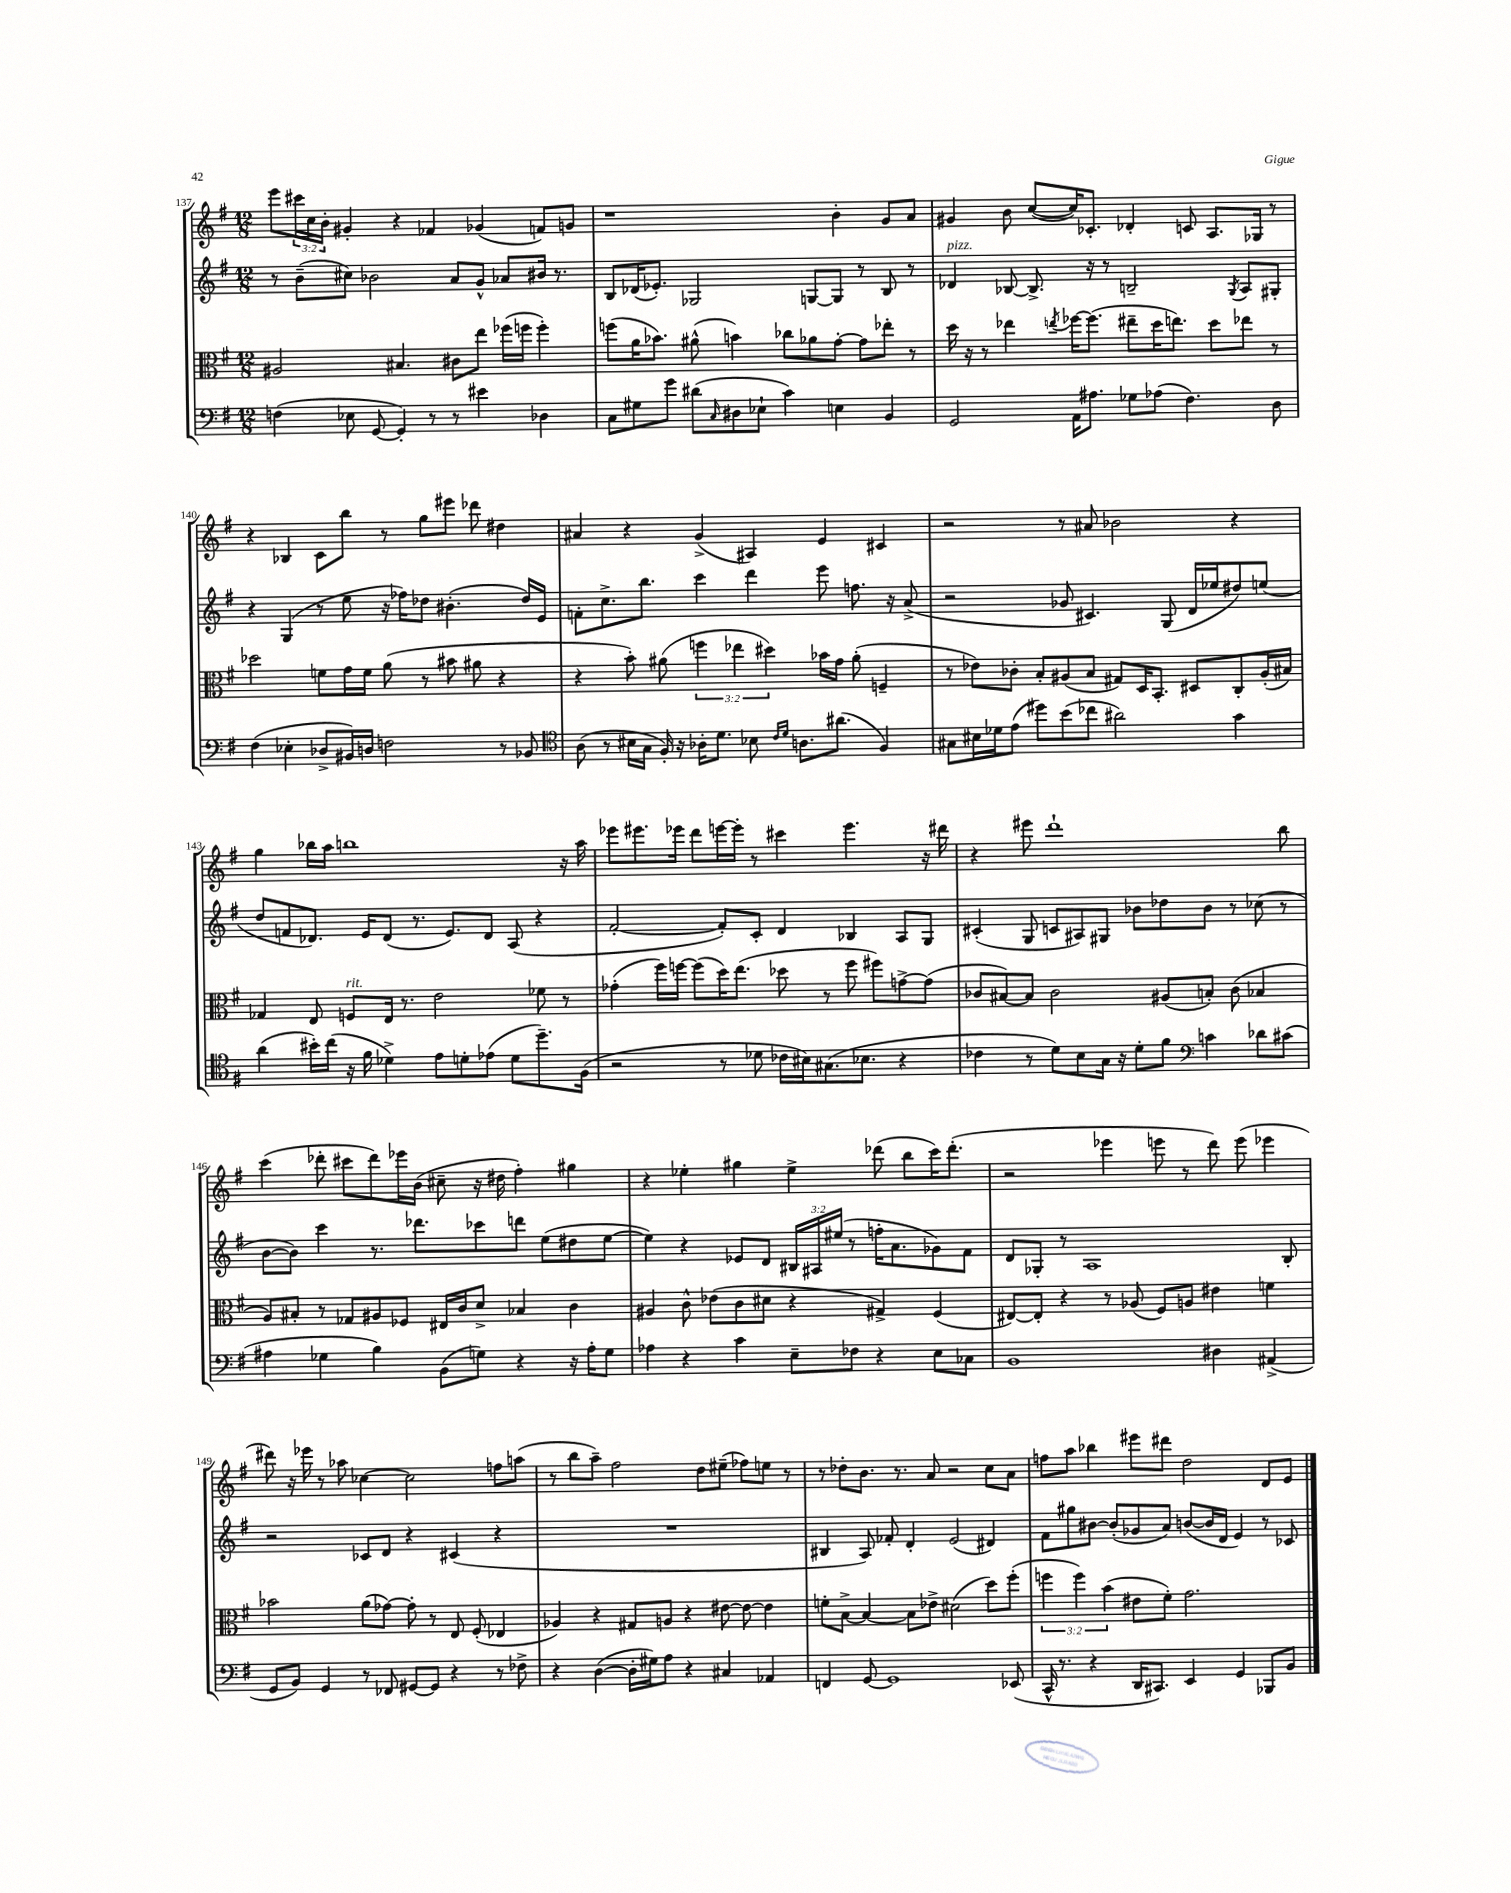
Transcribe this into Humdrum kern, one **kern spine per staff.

**kern	**kern	**kern	**kern
*staff4	*staff3	*staff2	*staff1
*clefF4	*clefC3	*clefG2	*clefG2
*k[f#]	*k[f#]	*k[f#]	*k[f#]
*M12/8	*M12/8	*M12/8	*M12/8
(4F\	2A#/	8r	8eee\L
.	.	(8b~\L	24ccc#\L
.	.	.	24cc\
.	.	.	24b'\JJ
8E-\	.	8cc#\J)	4g#'/
[8GG/	.	2b-\	.
4GG'/])	4.B#/	.	4r
8r	.	.	4f-/
8r	8c#\L	8a/L	.
4e#\	8ee\J	8g^^/J	(4g-/
.	(16ff-\LL	8a-/L	.
.	16ff\JJ	.	.
4D-\	4ff'\)	16b#/Jk	8f/L)
.	.	8.r	.
.	.	.	8g/J
=	=	=	=
8C\L	(8ff\L	8B/L	1r
8G#\	16a\K	(16d-/K	.
.	8.b-\J)	8.e-'/J)	.
8g\J	.	.	.
(8d#\L	(8a#^^\	2G-/	.
16qqC/	.	.	.
8D#\	4b\)	.	.
8E-`\J	.	.	.
4c\)	8cc-\L	.	.
.	8a-\	[8G/L	.
4E\	[8g'\J	8G/]J	4b'\
.	8g\]L	8r	.
4BB/	8ee-'\J	8B/	8g/L
.	8r	8r	8a/J
=	=	=	=
2GG/	16dd\	4d-/	4g#/
.	16r	.	.
.	8r	.	.
.	4ee-\	[8B-/	8b\
.	.	8.B-^/]	([8cc/L
.	8qee/	.	.
16AA\LK	[16ff-\LK	.	16cc/]K)
8.A#\J	(8.ff-\]J	16r	8.c-'/J
.	.	8r	.
8G-\L	8ee#~\L	2B~/	4d-'/
(8A-\J	16dd\K	.	.
.	8.ee\J)	.	.
4.F#\)	.	.	8c/
.	8dd\L	.	8.A/L
.	.	8qG/	.
.	8ee-\J	8A/L	.
.	.	.	16G-/Jk
8D\	8r	8G#'/J	8r
=	=	=	=
(4F#\	2dd-\	4r	4r
4E-'\	.	(4G/	4B-/
8D-^/L	8f\L	8r	8c\L
16BB#/L)	16g\L	8ee\	8bb\J
16D/JJ	16f\JJ	.	.
2F\	(8a\	16r	8r
.	.	16ff-\LK)	.
.	8r	8dd-\J	8gg\L
.	8b#\	(4.b#'\	8eee#\J
.	8a#\	.	8ddd-\
8r	4r	.	4dd#\
8BB-/	.	16dd-/LL)	.
.	.	16e/JJ	.
=	=	=	=
*clefC4	*	*	*
(8A\	4r	8f'\L	4a#/
8r	.	8.cc^\	.
16B#\LL	8b'\)	.	4r
16G\JJ	.	8.bb\J	.
16F#'/)	(8a#\	.	.
16r	.	.	.
16A-'\LK	6ff\	4ccc\	(4g^/
8.d\J	.	.	.
.	6ee-\	.	.
8B-\	.	4ddd\	4A#/)
.	6dd#\)	.	.
16qqc/LL	.	.	.
16qqd/JJ	.	.	.
8.A\L	.	.	.
.	16b-\LL	8eee\	4e/
(8.a#\J	16g\JJ	.	.
.	(8a#'\	8.ff\	.
4F#/)	4F~/	.	4c#/
.	.	16r	.
.	.	(8a^/	.
=	=	=	=
8G#\L	8r	2r	2r
16B#\L	8e-\L)	.	.
16d-\J	.	.	.
(8e\J	8c-'\J	.	.
8dd#\L)	8B'/L	.	.
(8b\	(8A#/	8g-/	8r
8cc-\J	8B/J	4.c#/)	8a#/
2a#\)	8G#/L)	.	2b-\
.	16D/K	.	.
.	8.BB'/J	.	.
.	.	(8G/	.
.	8D#/L	16d/LL	.
.	.	16ee-/J	.
4g\	8C'/	8dd#/)	4r
.	(16A#'/L	(8ee/J	.
.	16B#/JJ)	.	.
=	=	=	=
(4a\	4G-/	8dd/L	4gg\
.	.	8f/	.
16b#'\LL)	8E/	8.d-/J)	16bb-\LL
(16cc\JJ	.	.	16aa\JJ
16r	8F/L	.	1bb
16f#\	.	16e/LK	.
4d-^\)	16E/Jk	(8d-/J	.
.	8.r	.	.
.	.	8.r	.
8e\L	2e\	.	.
.	.	8.e/L)	.
8d'\	.	.	.
(8e-\J	.	8d-/J	.
8d\L	.	(8A/	.
8.dd~\)	8f-\	4r	.
.	8r	.	16r
(16F#\Jk	.	.	16aa\
=	=	=	=
2r	(4g-'\	[2f#'/	8eee-\L
.	.	.	8.eee#\
.	16ff#\LL)	.	.
.	[16ff\JJ	.	16eee-\Jk
.	(8ff\]L	.	8ddd\L
8r	16dd\K)	8f#'/]L)	[16eee\L
.	(8.ee\J	.	16eee'\]JJ
8d-\	.	8c'/J	8r
16c-\LL	8dd-\	4d/	4ccc#\
16B#\J)	.	.	.
(8.G#\	8r	.	.
.	8ff\	4B-/	4.eee\
8.B-\J	.	.	.
.	8ff#\L)	.	.
4r	[8g^\	8A/L	.
.	(8g\]J	8G/J	16r
.	.	.	16ddd#\
=	=	=	=
4c-\	8c-/L	(4c#'/	4r
.	[8B#/)	.	.
8r	8B#/]J	8G/	8eee#\
8d\L)	2c-\	8c/L	1ddd`
8B\	.	8A#/)	.
16G\Jk	.	8G#/J	.
16r	.	.	.
8d'\L	.	8b-\L	.
8f#\J	(8A#/L	8dd-\	.
*clefF4	*	*	*
4c\	8B'/J)	8b-\J	.
.	(8c-\	8r	.
8d-\L	4B-/	(8cc-\	.
(8c#\J	.	8r	8bb\
=	=	=	=
4A#\	8A/L)	[8b\L	(4ccc\
.	8B#'/J	8b\]J)	.
4G-\	8r	4ccc\	8ddd-'\
.	8G-/L	.	8ccc#\L
4B\)	8A#/	8.r	8ddd-\)
.	8F-/J	.	16eee-\L
.	.	8.ddd-\L	(16b\JJ
(8BB\L	16E#/LL	.	8cc#~\
.	16c/J	.	.
8G\J)	8d^/J	8ccc-\	16r
.	.	.	16dd#\
4r	4B-/	8ddd\J	4ff#'\)
.	.	(8ee\L	.
16r	4c\	8dd#\	4gg#\
16A#'\LK	.	.	.
8G\J	.	[8ee\J	.
=	=	=	=
4A-\	4A#/	4ee\])	4r
4r	8c^^\	4r	4ee-'\
.	(8e-\L	.	.
4c\	8c\	8e-/L	4gg#\
.	8d#\J	8d/J	.
8E~\L	4r	24B#/LL	4ee-^\
.	.	24A#/	.
.	.	(24ee#/JJ	.
8F-\J	.	8r	.
4r	4G#^/)	16ff'\LK	(8ddd-\
.	.	8.a\	.
.	.	.	8bb\L
8E\L	(4F#/	8g-\)	16ccc\K)
.	.	.	(8.ddd-'\J
8C-\J	.	8f#\J	.
=	=	=	=
1BB	[8E#/L)	8d/L	2r
.	8E#'/]J	8G-'/J	.
.	4r	8r	.
.	.	1A	.
.	8r	.	4eee-\
.	(8A-/	.	.
.	8F#/L)	.	8eee\
.	8A/J	.	8r
4D#\	4e#\	.	8ddd\)
.	.	.	(8eee\
(4AA#^/	4f\	.	4eee-\
.	.	8B'/	.
=	=	=	=
8GG/L	2b-\	2r	8ddd#\)
8BB/J)	.	.	16r
.	.	.	16eee-\
4GG/	.	.	8r
.	.	.	8aa-\
8r	(8a\L	8c-/L	[4cc-\
8FF-/	[8g-\J)	8d/J	.
[8GG#/L	8g-'\]	4r	2cc-\]
8GG#/]J	8r	.	.
4r	8E/	(4c#/	.
.	(8F#'/	.	.
8r	4E-/	4r	8ff\L
8F-^\	.	.	(8aa\J
=	=	=	=
4r	4A-/)	1.r	8r
.	.	.	8bb\L
([4D\	4r	.	8aa~\J)
.	.	.	2ff#\
16D'\]LL	8G#/L	.	.
16G#\J)	.	.	.
8A\J	8A/J	.	.
4r	4r	.	.
.	.	.	8dd\L
4C#/	[8e#\	.	(8ee#~\J
.	8e#\_	.	8ff-\L)
4AA-/	4e#\]	.	8ee\J
.	.	.	8r
=	=	=	=
4FF/	8f'\L	4B#/	8r
.	[8B^\J	.	8dd-'\L
[8GG/	4B/_	8A/)	8.b\J
1GG]	.	8f-'/	.
.	.	.	8.r
.	8B\]L	4d'/	.
.	8e-^\J	.	8a/
.	(2d#\	(2e/	2r
.	8dd\L)	4d#/)	8cc\L
(8EE-/	(8ff#'\J	.	8a\J
=	=	=	=
16CC^^/	6ff\	8f#\L	8ff\L
8.r	.	.	.
.	.	8gg#\	8aa\J
.	6ff\)	.	.
4r	.	[8b#\J	4bb-\
.	(6b\	.	.
.	.	(8b#'/]L	.
16DD/LK	8e#\L	8g-/	8eee#\L
8.CC#/J)	.	.	.
.	8f#'\J)	8a/J)	8ddd#\J
4EE/	2.g\	([8b/L	2dd\
.	.	16b/]L	.
.	.	16d/JJ	.
4GG/	.	4e/)	.
8BBB-/L	.	8r	8d/L
8BB/J	.	8c-/	8e/J
==	==	==	==
*-	*-	*-	*-
